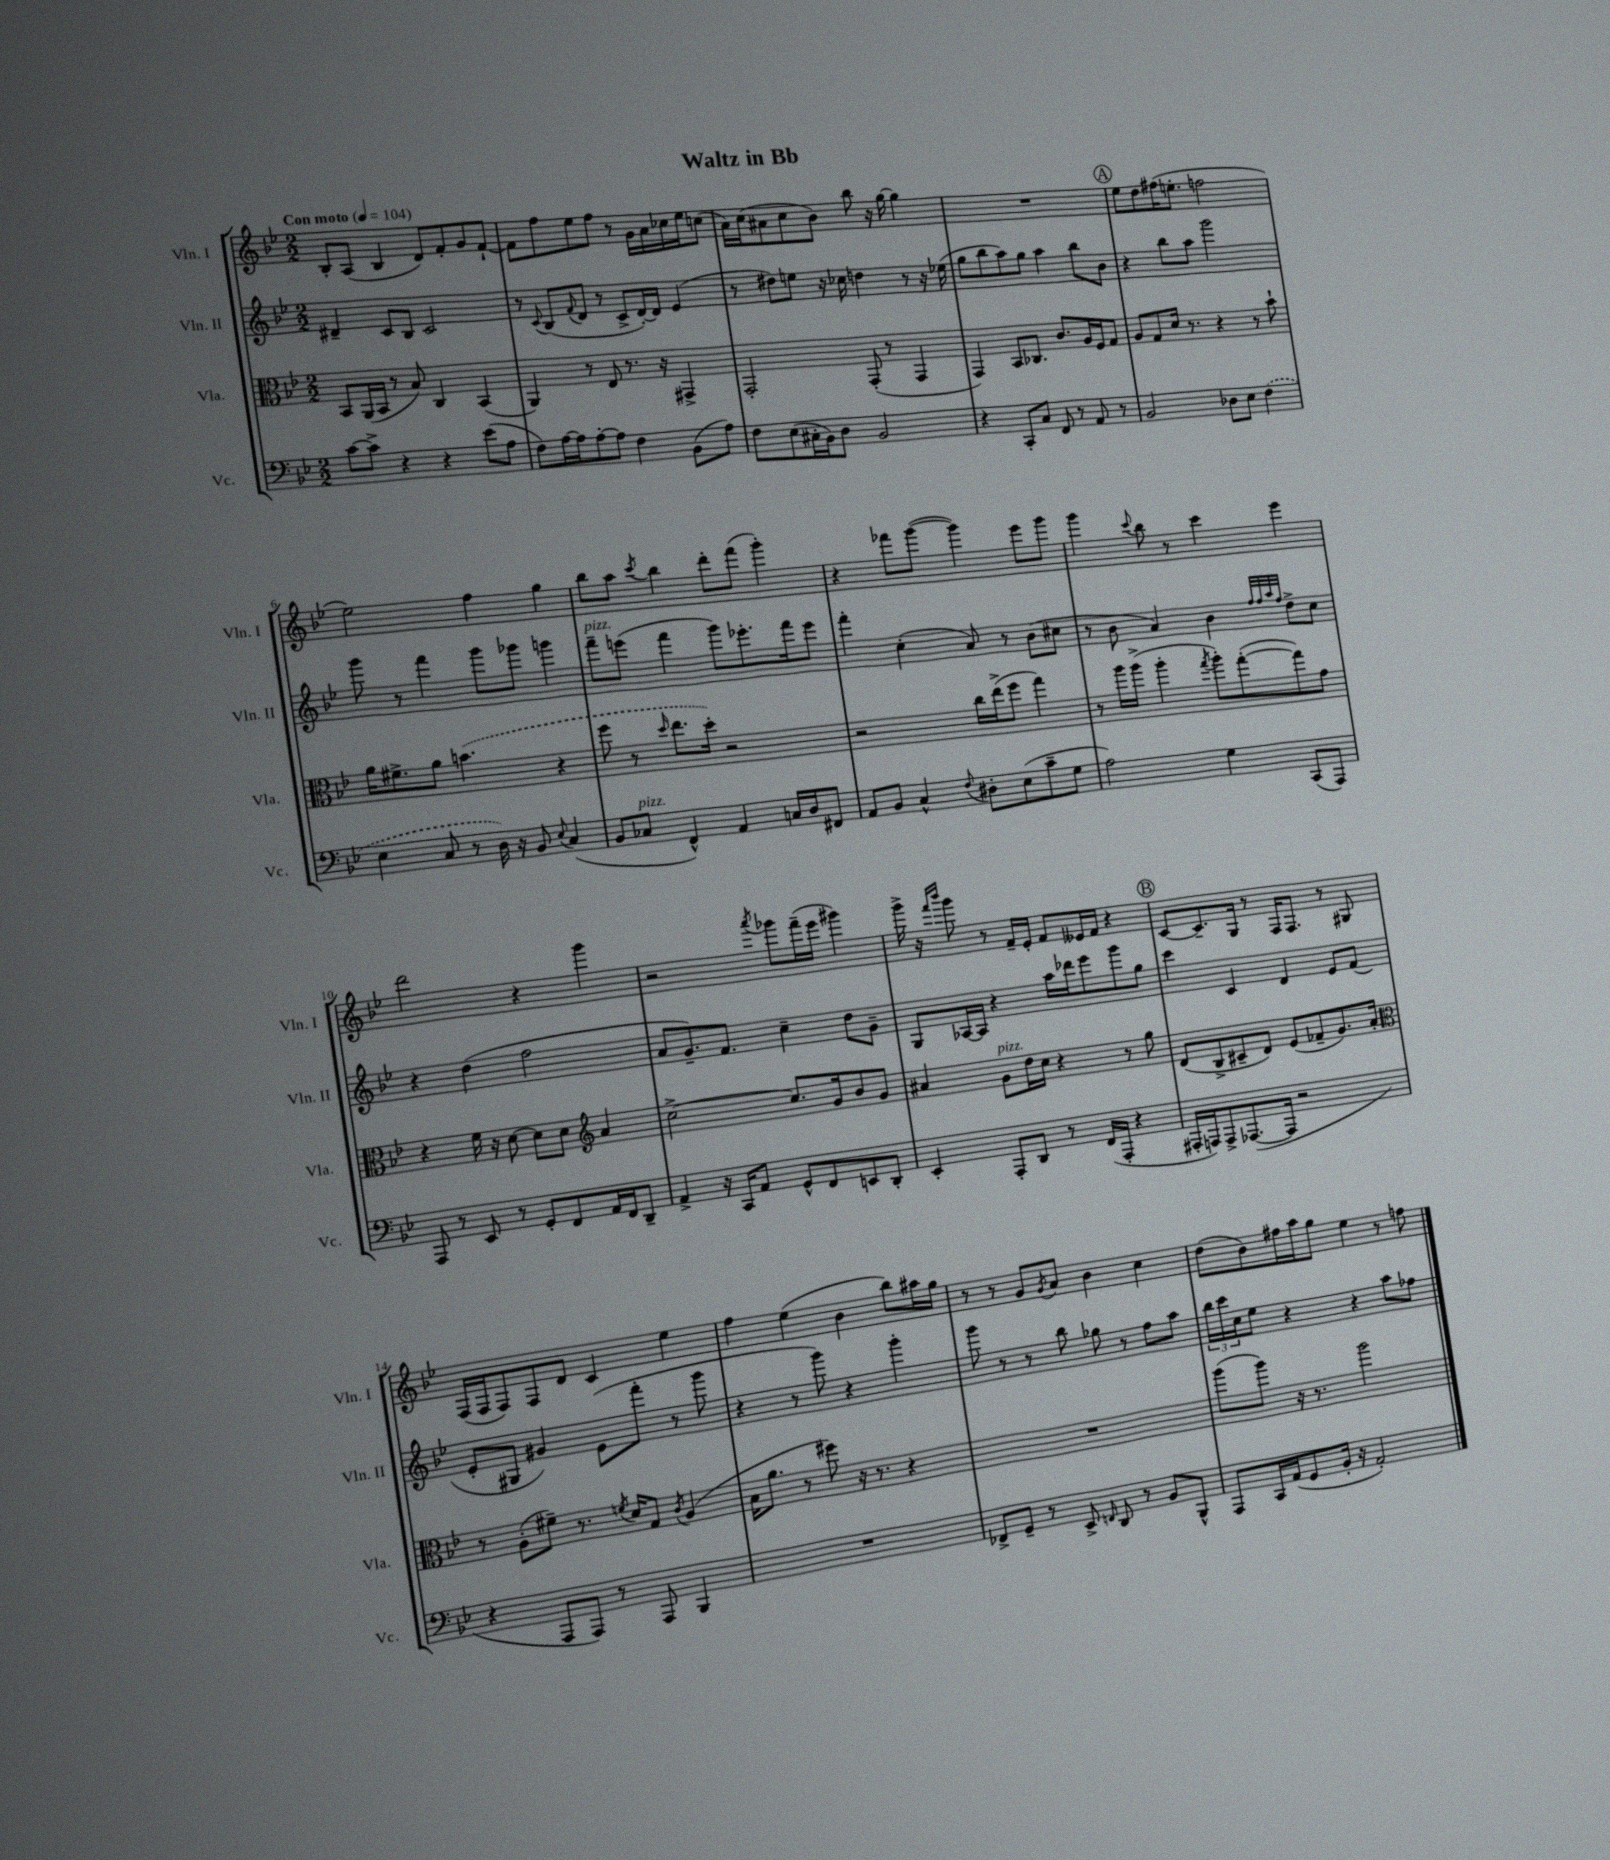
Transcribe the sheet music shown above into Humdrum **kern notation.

**kern	**kern	**kern	**kern
*part4	*part3	*part2	*part1
*staff4	*staff3	*staff2	*staff1
*I"Vc.	*I"Vla.	*I"Vln. II	*I"Vln. I
*I'Vc.	*I'Vla.	*I'Vln. II	*I'Vln. I
*clefF4	*clefC3	*clefG2	*clefG2
*k[b-e-]	*k[b-e-]	*k[b-e-]	*k[b-e-]
*M2/2	*M2/2	*M2/2	*M2/2
*MM104	*MM104	*MM104	*MM104
=1	=1	=1	=1
!	!	!	!LO:TX:a:B:t=Con moto
[8c\L	8BB-/L	4d#X~/	8B-'/L
8c^\J]	(16AA/L	.	(8A/J
.	16BB-/JJ	.	.
4r	8r	8c/L	4B-/
.	8B-/)	8B-/J	.
4r	4C/	2c/	8d/L)
.	.	.	8f'/
(8e-\L	(4BB-/	.	8g/
8A\J	.	.	[8f`/J
=2	=2	=2	=2
8F\L)	4AA/)	8r	8f\L]
.	.	8qqc/	.
[16A\L	.	(8B-/L	8ff\
16A\J]	.	.	.
.	.	8qqf/	.
[8A'\	8r	8d/J	8ee-\
8A\J]	8E-/	8r	8ff\J
4F\	8.r	8c^/L	8r
.	.	[16d'/L)	16g\LL
.	16r	16d/JJ]	16a\
(8BB-\L	4GG#X^/	(4e-/	16cc-X\
.	.	.	16ee-\J
8A\J)	.	.	(8ccn\J
=3	=3	=3	=3
8F\L	2GG'/	8r	16a\LL)
.	.	.	(16cc\J
(8E-\	.	8dd#X\L)	8a#X\
16C#X'\L	.	8een\J	8cc\
16BB-\J)	.	.	.
8D\J	.	16r	8b-\J)
.	.	16cc-X\	.
2BB-/	(8GG'/	4ddn\	8bb-\
.	8r	.	16r
.	.	.	[16gg\
.	4GG/	8r	4gg\]
.	.	16r	.
.	.	(16ee-X\	.
=4	=4	=4	=4
4r	4GG/)	8gg\L	1r
.	.	8bb-\	.
8CC'/L	8BB-/L	8aa\)	.
8C/J	8.C-X/J	8gg\J	.
8FF/	.	4aa\	.
.	8.c/L	.	.
8r	.	.	.
8AA/	16A/L	8bb-\L	.
.	16F/J	.	.
8r	8G/J	8b-\J	.
!!LO:REH:place=s1:t=A
=5	=5	=5	=5
2BB-/	8A/L	4r	8ee-\L
.	8G/	.	8dd\
.	16d/Jk	8bb-\L	(16ff#X\K
.	8.r	.	8.een'\J
.	.	8aa\J	.
8D-X\L	4r	2ggg\	2ffn\
8E-\J	.	.	.
(4F\	8r	.	.
.	8b-`\	.	.
!!LO:LB:g=z
=6	=6	=6	=6
4E-\	16a\KL	8ggg\	2ee-\)
.	8.f#X^\	.	.
.	.	8r	.
8C/	8a\J	4fff\	.
8r	(4.bn\	.	.
16D\)	.	8ggg\L	4ff\
16r	.	.	.
8BB-/	.	8ggg-X\J	.
8qqE-/	.	.	.
(4C/	4r	4gggn\	4gg\
=7	=7	=7	=7
!	!	!LO:TX:a:i:t=pizz.	!
8BB-/L	8ff\	8fff~\L	8bb-\L
!LO:TX:a:i:t=pizz.	!	!	!
8C-X/J	8r	(8eeen\J	8aa\J
.	16qqdd/	.	8qccc/
4FF^^/)	8.ee-\L	4fff\	4bb-\
.	16dd'\Jk)	.	.
4AA/	2r	8ggg\L)	8ddd'\L
.	.	8.eee-X'\	(8fff\J
16Cn/LL	.	.	4ggg'\)
16D/J	.	16fff\k	.
8FF#X/J	.	8eee-\J	.
=8	=8	=8	=8
8AA/L	2r	4fff'\	4r
8BB-/J	.	.	.
4C^^/	.	(4cc'\	8fff-X\L
.	.	.	([8ggg\J
8qqF/	.	.	.
8D#X'\L	16cc\LL	8a/)	4ggg\])
.	(16ee-^\J	.	.
(8E-\	8ff\J	8r	.
8c~\	4gg\)	(8b-\L	8eee-\L
8G\J	.	8cc#X\J	8ggg\J
=9	=9	=9	=9
2A\)	8r	8r	4ggg\
.	16aa\LL	8b-\	.
.	(16aa^\JJ	.	.
.	.	.	8qqccc/
.	4aa'\	4a/)	8bb-\
.	.	.	8r
.	8qgg/	.	.
4G\	8aa'\L)	4b-\	4ccc\
.	([8gg'\	.	.
.	.	32qqff/LLL	.
.	.	32qqff/	.
.	.	32qqaa/	.
.	.	32qqff/JJJ	.
(8CC/L	8gg\])	8dd^\L	4eee-\
8AAA/J)	8g\J	8cc\J	.
!!LO:LB:g=z
=10	=10	=10	=10
8AAA/	4r	4r	2ddd\
8r	.	.	.
8EE-/	16f\	(4dd\	.
.	16r	.	.
8r	[8d\	.	.
8GG'/L	8d\L]	2ff\	4r
8FF/	8d\J	.	.
*	*clefG2	*	*
16AA/L	4a/	.	4ggg\
16FF/J	.	.	.
8DD~/J	.	.	.
=11	=11	=11	=11
4AA^/	[2cc^\	8a/L	2r
.	.	8.g~/)	.
16r	.	.	.
16CC/KL	.	8.f/J	.
8AA/J	.	.	.
.	.	.	8qaaa/
8GG^^/L	8.cc/L]	4cc~\	8ggg-X\L
8FF/	.	.	(16fff~\L
.	16g/k	.	16eee-\JJ
8EEn/	8b-/	8dd\L	4ggg#X\)
8DD'/J	8g/J	8g~\J	.
=12	=12	=12	=12
4EE-'/	4a#X/	8G/L	16ggg^\
.	.	.	16r
.	.	.	16qqfff/LL
.	.	.	16qqbbb-/JJ
.	.	[16A-X/L	8ggg\
.	.	16A-/JJ]	.
!	!LO:TX:a:i:t=pizz.	!	!
8AAA'/L	8g\L	4r	8r
8DD/J	16dd\L	.	16f~/LL
.	16cc\JJ	.	16e-'/JJ
8r	4r	16aa\LL	8f/L
.	.	16ddd-X\J	.
(16FF/LL	.	8eee-\	16e--X/L
16AAA'/JJ	.	.	16f/JJ
4r	8r	8ggg\	4r
.	8gg\	8gg\J	.
!!LO:REH:place=s1:t=B
=13	=13	=13	=13
16AAA#X'/LL	(8d/L	4ccc\	[8c/L
16AAAn/J)	.	.	.
8AAA^/	8B-^/	.	8.c~/]
([8.AAA-X/	8c#X~/	4c/	.
.	.	.	16G/Jk
.	8d/J)	.	8r
16AAA-/Jk]	.	.	.
2r	(8e-/L	4d/	16F/KL
.	.	.	8.F/J
.	8f-X~/	.	.
.	8.g/)	8e-/L	8r
.	.	(8f/J	8G#X/
.	16a'/Jk	.	.
!!LO:LB:g=z
=14	=14	=14	=14
*	*clefC3	*	*
4r	8r	8e-'/L	(16F/LL
.	.	.	16F/J
.	(8A'\L	8G#X/J	8F/)
8AAA/L	8f#X~\J)	4g#X/)	8F/
8AAA/J)	8.r	.	8d/J
8r	.	(8e-\L	4c/
.	8qfn/	.	.
.	16d/KL	.	.
8AAA/	8G/J	8fff'\J	.
.	8qc/	.	.
4BBB-/	(4A/	8r	4ee-\
.	.	8ggg\	.
=15	=15	=15	=15
1r	16B-\KL	4r	4ff\
.	8.a\J	.	.
.	8r	8r	(4ee-\
.	8ff#X\)	8ggg\)	.
.	16r	4r	4b-\
.	8.r	.	.
.	4r	4ggg'\	8bb-\L)
.	.	.	16aa#X\L
.	.	.	16gg\JJ
=16	=16	=16	=16
8FF-X^/L	1r	8ggg\	8r
8GG~/J	.	8r	8r
8r	.	8r	8g/L
.	.	.	8qg/
8EE-^/	.	8bb-\	8a/J
16qqFFn/	.	.	.
8DD/	.	8gg-X\	4b-\
8r	.	8r	.
8BB-/L	.	8ff\L	4cc\
8BBB-^^/J	.	8aa\J	.
=17	=17	=17	=17
8AAA/L	(8aa\L	24bb-\LL	(8dd\L
.	.	24ccc\	.
.	.	24cc\J	.
16CC/L	8aa\J)	8ee-\J	8b-\)
(16AA/J	.	.	.
8GG/	16r	4r	16ff#X\L
.	8.r	.	16aa\J
16BB-'/Jk	.	.	8gg\J
16r	.	.	.
2AA'/)	2aa\	4r	4ee-\
.	.	8aa\L	8r
.	.	8ff-X\J	8ffn\
==	==	==	==
*-	*-	*-	*-
